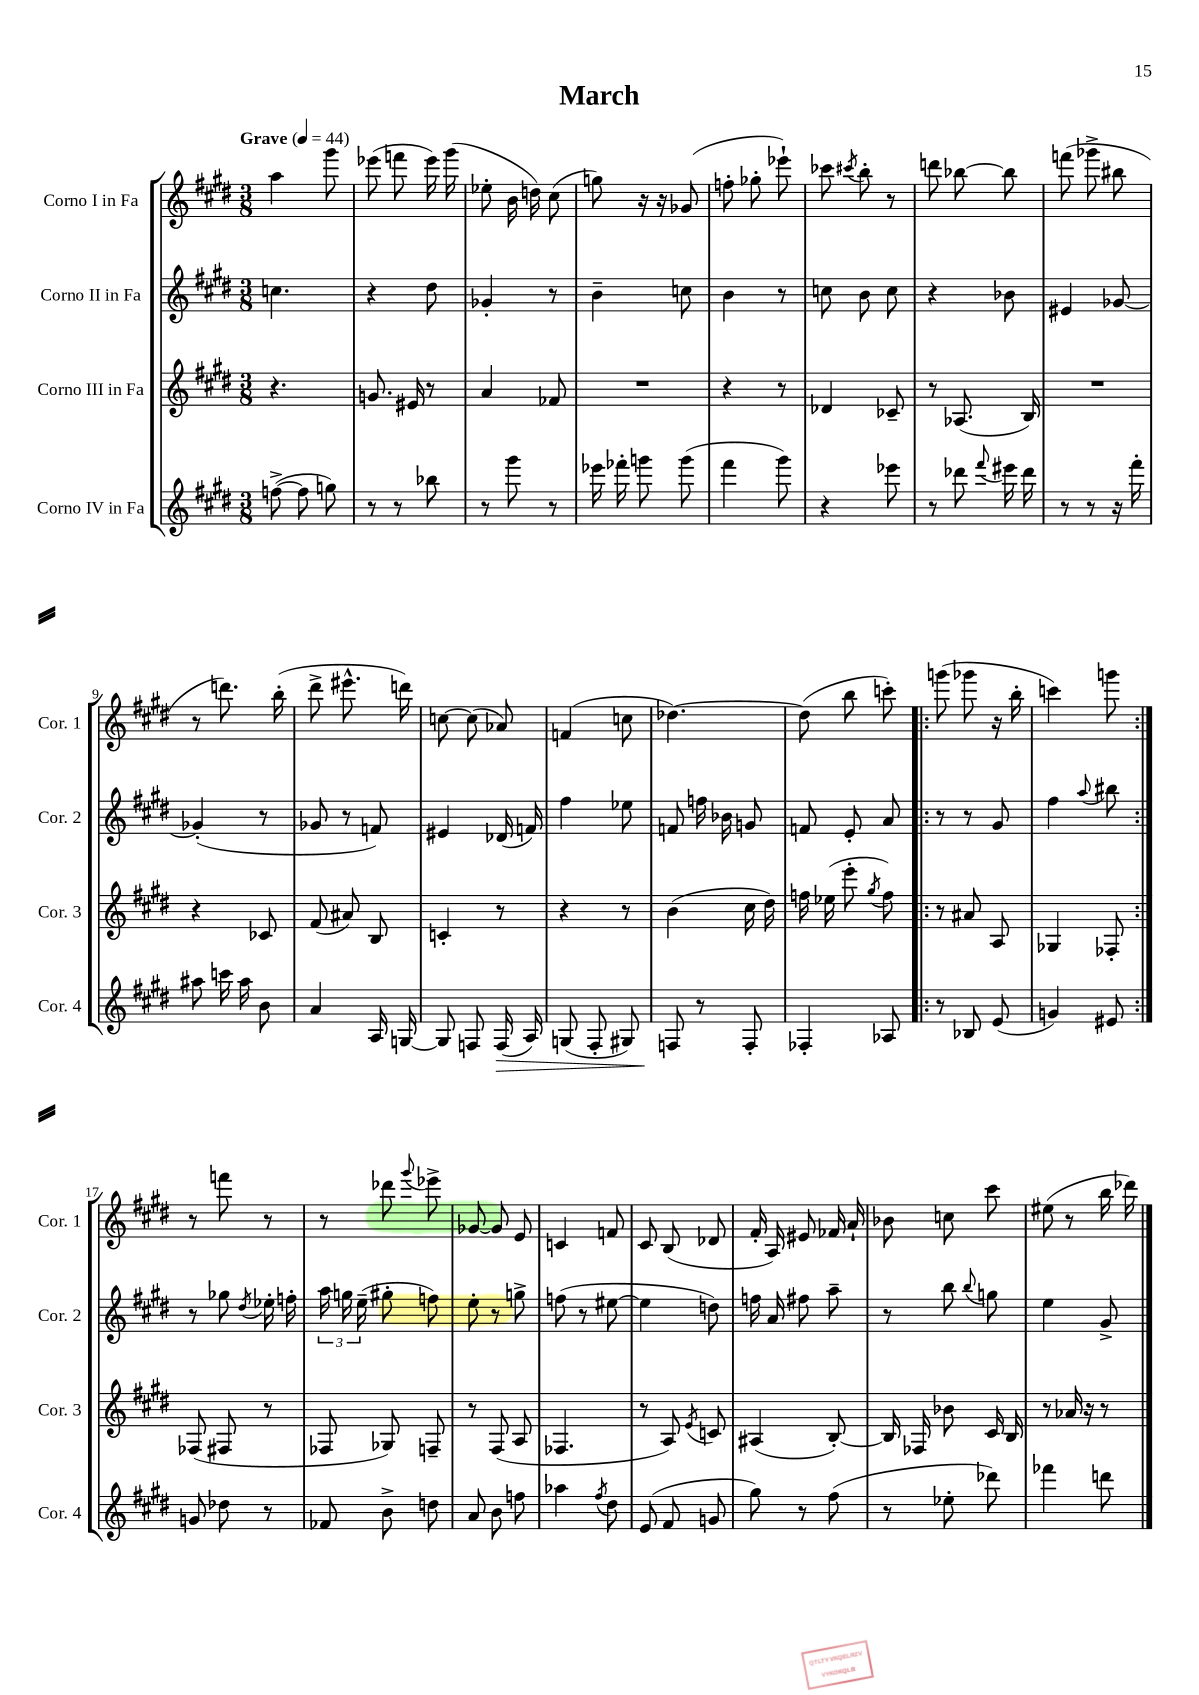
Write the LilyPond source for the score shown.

\header { title = "March" }
<<
\new StaffGroup <<
\new Staff = "s0" \with { instrumentName = "Corno I in Fa" shortInstrumentName = "Cor. 1" } {
    \clef treble \key e \major \numericTimeSignature \time 3/8 \tempo "Grave" 4 = 44
    \autoBeamOff a''4 gis'''8 |
    ees'''8( f'''8 ees'''16) gis'''16( |
    ees''8-. b'16 d''16) cis''8( |
    g''8) r16 r16 ges'8( |
    f''8-. ges''8-. ees'''8-!) |
    ces'''8 \acciaccatura { cis'''8 } b''8-. r8 |
    d'''8 bes''8~ bes''8 |
    f'''8( ges'''8-> bis''8 |
    r8 d'''8.) b''16-.( |
    dis'''8-> eis'''8.-^ d'''16) |
    c''8~ c''8( aes'8) |
    f'4( c''8 |
    des''4.~) |
    des''8( b''8 c'''8-.) |
    \repeat volta 2 { g'''8( ges'''8 r16 b''16-. |
    c'''4) g'''8 | }
    r8 f'''8 r8 |
    r8 des'''8 \appoggiatura { gis'''8 } ees'''8-> |
    ges'8~ ges'8 e'8 |
    c'4 f'8 |
    cis'8 b8( des'8 |
    fis'16-. a16) eis'8 fes'16 a'16-! |
    bes'8 c''8 cis'''8 |
    eis''8( r8 b''16 des'''16) \bar "|." |
}
\new Staff = "s1" \with { instrumentName = "Corno II in Fa" shortInstrumentName = "Cor. 2" } {
    \clef treble \key e \major \numericTimeSignature \time 3/8
    \autoBeamOff c''4. |
    r4 dis''8 |
    ges'4-. r8 |
    b'4-- c''8 |
    b'4 r8 |
    c''8 b'8 c''8 |
    r4 bes'8 |
    eis'4 ges'8~ |
    ges'4-.( r8 |
    ges'8 r8 f'8) |
    eis'4 des'16( f'16) |
    fis''4 ees''8 |
    f'8 f''16 bes'16 g'8 |
    f'8 e'8-. a'8 |
    \repeat volta 2 { r8 r8 gis'8 |
    fis''4 \appoggiatura { a''8 } bis''8 | }
    r8 ges''8 \acciaccatura { dis''8 } ees''16-. f''16-. |
    \tuplet 3/2 { a''16 g''16 e''16--( } gis''8-. f''8) |
    e''8-. r8 g''8-> |
    f''8( r8 eis''8~ |
    eis''4 d''8) |
    f''16 a'16 fis''8 a''8-- |
    r8 b''8 \appoggiatura { b''8 } g''8 |
    e''4 gis'8-> \bar "|." |
}
\new Staff = "s2" \with { instrumentName = "Corno III in Fa" shortInstrumentName = "Cor. 3" } {
    \clef treble \key e \major \numericTimeSignature \time 3/8
    \autoBeamOff r4. |
    g'8. eis'16 r8 |
    a'4 fes'8 |
    R4. |
    r4 r8 |
    des'4 ces'8-- |
    r8 aes8.( b16) |
    R4. |
    r4 ces'8 |
    fis'8( ais'8) b8 |
    c'4-. r8 |
    r4 r8 |
    b'4( cis''16 dis''16) |
    f''16 ees''16( e'''8-. \acciaccatura { gis''8 } f''8) |
    \repeat volta 2 { r8 ais'8 a8 |
    ges4 fes8-. | }
    fes8( fis8 r8 |
    fes8 ges8) f8-- |
    r8 fis8( a8 |
    fes4. |
    r8 a8) \acciaccatura { e'8 } c'8 |
    ais4( b8~-.) |
    b16 fes16 bes'8 cis'16 b16 |
    r8 aes'16 r16 r8 \bar "|." |
}
\new Staff = "s3" \with { instrumentName = "Corno IV in Fa" shortInstrumentName = "Cor. 4" } {
    \clef treble \key e \major \numericTimeSignature \time 3/8
    \autoBeamOff f''8~->( f''8 g''8) |
    r8 r8 bes''8 |
    r8 gis'''8 r8 |
    ees'''16 fes'''16-. g'''8 g'''8( |
    fis'''4 gis'''8) |
    r4 ees'''8 |
    r8 des'''8 \appoggiatura { fis'''8 } eis'''16 des'''16 |
    r8 r8 r16 fis'''16-. |
    ais''8 c'''16 ais''16 b'8 |
    a'4 a16 g16~ |
    g8 f8 f16\>( a16) |
    g8( fis8-. gis8) |
    f8\! r8 f8-. |
    fes4-. aes8 |
    \repeat volta 2 { r8 bes8 e'8( |
    g'4) eis'8 | }
    g'8 des''8 r8 |
    fes'8 b'8-> d''8 |
    a'8 b'8 f''8 |
    aes''4 \acciaccatura { fis''8 } dis''8 |
    e'8( fis'8 g'8 |
    gis''8) r8 fis''8( |
    r8 ees''8-. des'''8) |
    fes'''4 d'''8 \bar "|." |
}
>>
>>
